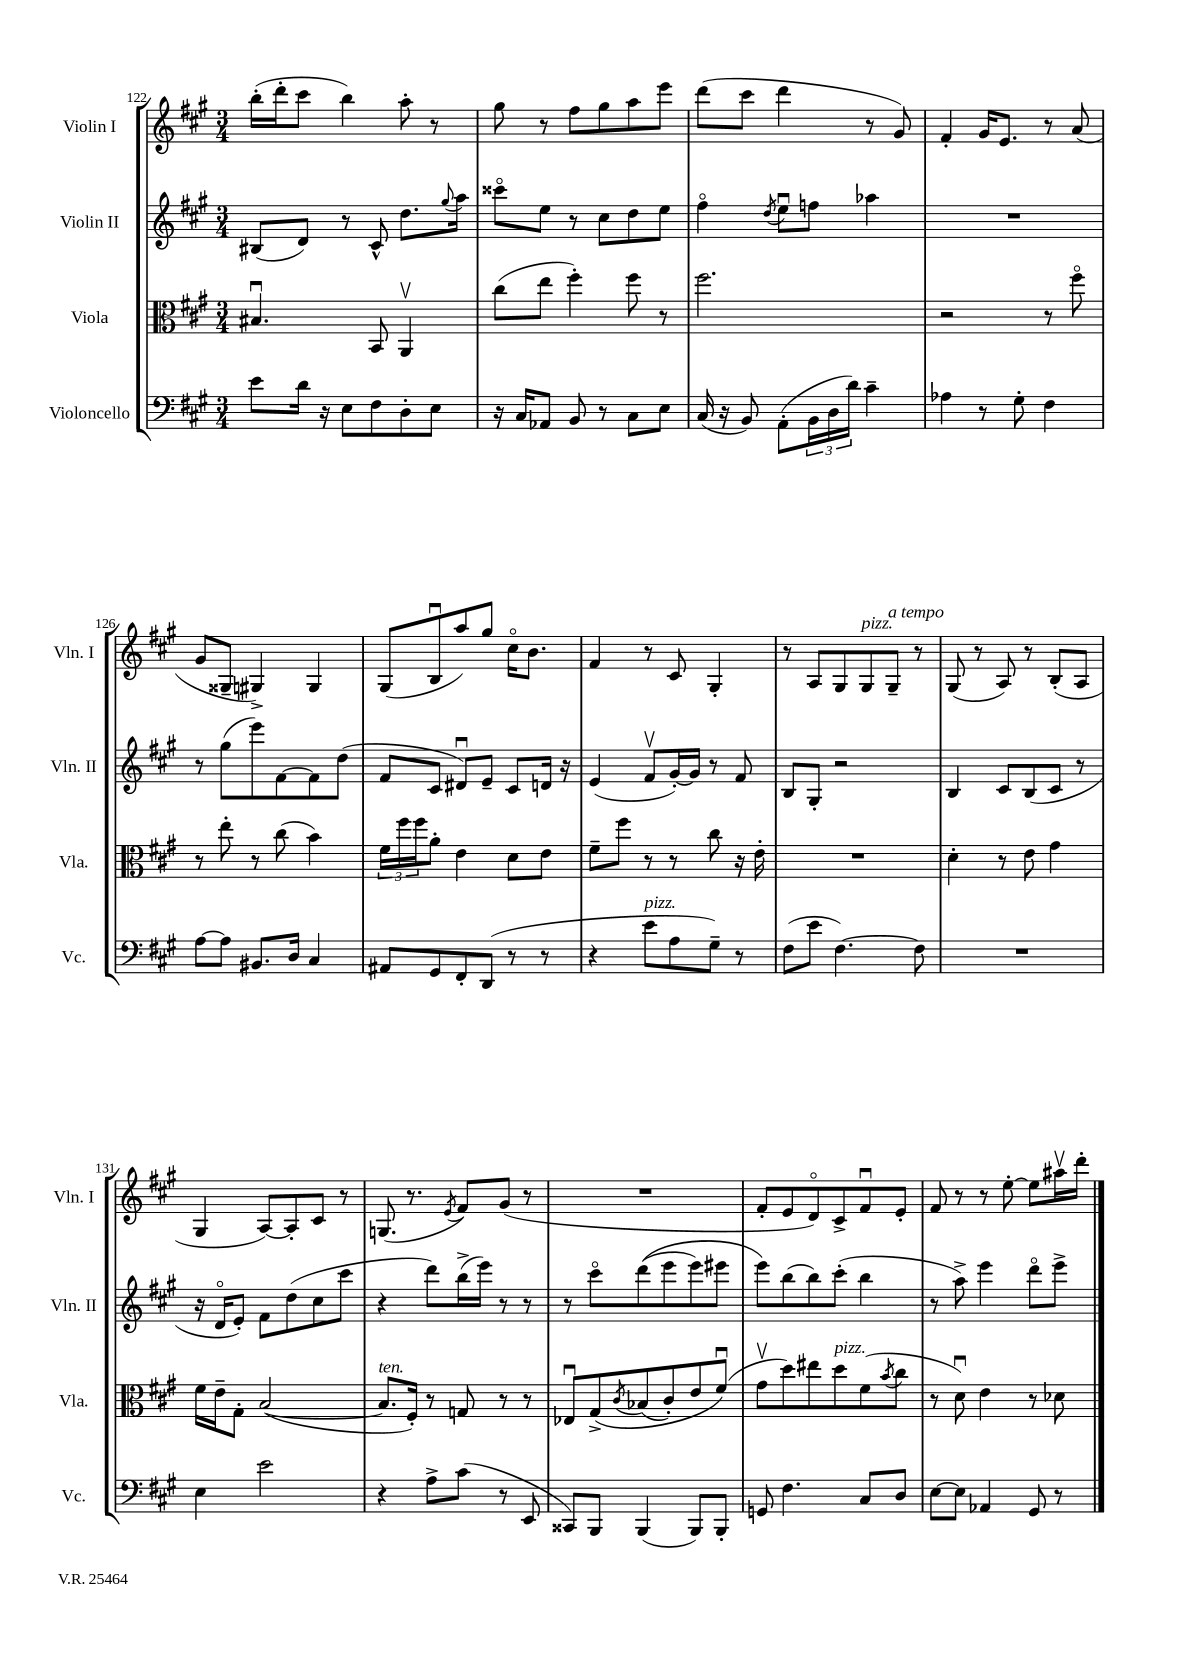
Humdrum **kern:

**kern	**kern	**kern	**kern
*part4	*part3	*part2	*part1
*staff4	*staff3	*staff2	*staff1
*I"Violoncello	*I"Viola	*I"Violin II	*I"Violin I
*I'Vc.	*I'Vla.	*I'Vln. II	*I'Vln. I
*clefF4	*clefC3	*clefG2	*clefG2
*k[f#c#g#]	*k[f#c#g#]	*k[f#c#g#]	*k[f#c#g#]
*M3/4	*M3/4	*M3/4	*M3/4
=122	=122	=122	=122
8e\L	4.B#Xu/	(8B#X/L	(16bb'\LL
.	.	.	16ddd'\J
16d\Jk	.	8d/J)	8ccc#\J
16r	.	.	.
8E\L	.	8r	4bb\)
8F#\	8BB/	8c#^^/	.
8D'\	4AAv/	8.dd\L	8aa'\
8E\J	.	.	8r
.	.	8qqgg#/	.
.	.	16aa\Jk	.
=123	=123	=123	=123
16r	(8cc#\L	8ccc##X\L	8gg#\
16C#/KL	.	.	.
8AA-X/J	8ee\J	8ee\J	8r
8BB/	4ff#'\)	8r	8ff#\L
8r	.	8cc#\L	8gg#\
8C#\L	8ff#\	8dd\	8aa\
8E\J	8r	8ee\J	8eee\J
=124	=124	=124	=124
(16C#/	2.ff#\	4ff#\	(8ddd\L
16r	.	.	.
8BB/)	.	.	8ccc#\J
.	.	8qdd/	.
(8AA'\L	.	8eeu\L	4ddd\
24BB\L	.	8ffn\J	.
24D\	.	.	.
24d\JJ)	.	.	.
4c#~\	.	4aa-X\	8r
.	.	.	8g#/)
=125	=125	=125	=125
4A-X\	2r	2.r	4f#'/
8r	.	.	16g#/KL
.	.	.	8.e/J
8G#'\	.	.	.
4F#\	8r	.	8r
.	8ff#\	.	(8a/
!!LO:LB:g=z
=126	=126	=126	=126
[8A\L	8r	8r	8g#/L
8A\J]	8ee'\	(8gg#\L	8G##X~/J
8.BB#X/L	8r	8eee\)	4G#X^/)
.	(8cc#\	[8f#\	.
16D/Jk	.	.	.
4C#/	4b\)	8f#\]	4G#/
.	.	(8dd\J	.
=127	=127	=127	=127
8AA#X/L	24f#\LL	8f#/L	(8G#/L
.	24ff#\	.	.
.	24ff#\J	.	.
8GG#/	8a'\J	8c#/J	8Bu/
8FF#'/	4e\	8d#Xu/L)	8aa/)
(8DD/J	.	8e~/J	8gg#/J
8r	8d\L	8c#/L	16cc#\KL
.	.	.	8.b\J
8r	8e\J	16dn/Jk	.
.	.	16r	.
=128	=128	=128	=128
4r	8f#~\L	(4e/	4f#/
.	8ff#\J	.	.
!LO:TX:a:i:t=pizz.	!	!	!
8e\L	8r	8f#v/L	8r
8A\	8r	[16g#'/L)	8c#/
.	.	16g#/JJ]	.
8G#~\J)	8cc#\	8r	4G#'/
8r	16r	8f#/	.
.	16e'\	.	.
=129	=129	=129	=129
(8F#\L	2.r	8B/L	8r
8e\J	.	8G#'/J	8A/L
[4.F#\)	.	2r	8G#/
!	!	!	!LO:TX:a:i:t=pizz.
.	.	.	8G#/
!	!	!	!LO:TX:a:i:t=a tempo
.	.	.	8G#~/J
8F#\]	.	.	8r
=130	=130	=130	=130
2.r	4d'\	4B/	(8G#/
.	.	.	8r
.	8r	8c#/L	8A/)
.	8e\	(8B/	8r
.	4g#\	8c#/J	(8B'/L
.	.	8r	8A/J
!!LO:LB:g=z
=131	=131	=131	=131
4E\	16f#\LL	16r	4G#/
.	16e~\J	16d/KL	.
.	8G#'\J	8e'/J)	.
2e\	([2B/	8f#\L	[8A/L)
.	.	(8dd\	8A'/]
.	.	8cc#\	8c#/J
.	.	8ccc#\J	8r
=132	=132	=132	=132
!	!LO:TX:a:i:t=ten.	!	!
4r	8.B/L]	4r	(8.Gn/
.	16F#'/Jk)	.	8.r
8A^\L	8r	8ddd\L)	.
.	.	.	8qe/
(8c#\J	8Gn/	(16bb^\L	8f#/L)
.	.	16eee\JJ)	.
8r	8r	8r	(8g#/J
8EE/	8r	8r	8r
=133	=133	=133	=133
8CC##X/L)	8E-Xu/L	8r	2.r
8BBB/J	(8G#^/	8ccc#\L	.
.	8qc#/	.	.
(4BBB/	(8B-X/	((8ddd\	.
.	8c#'/)	8eee\	.
8BBB/L)	8e/	8eee\)	.
8BBB'/J	(8f#u/J)	8eee#X\J	.
=134	=134	=134	=134
8GGn/	8g#v\L	8eee\L)	8f#'/L
4.F#\	8dd\)	(8bb\	8e/
.	8ee#X\	8bb\)	8d/)
!	!LO:TX:a:i:t=pizz.	!	!
.	8dd\	(8ccc#'\J	8c#^/
8C#/L	(8f#\	4bb\	8f#u/
.	8qb/	.	.
8D/J	8cc#\J	.	8e'/J
=135	=135	=135	=135
[8E\L	8r	8r	8f#/
8E\J]	8du\)	8aa^\)	8r
4AA-X/	4e\	4eee\	8r
.	.	.	[8ee'\
8GG#/	8r	8ddd\L	8ee\L]
8r	8d-X\	8eee^\J	16aa#Xv\L
.	.	.	16ddd'\JJ
==	==	==	==
*-	*-	*-	*-
